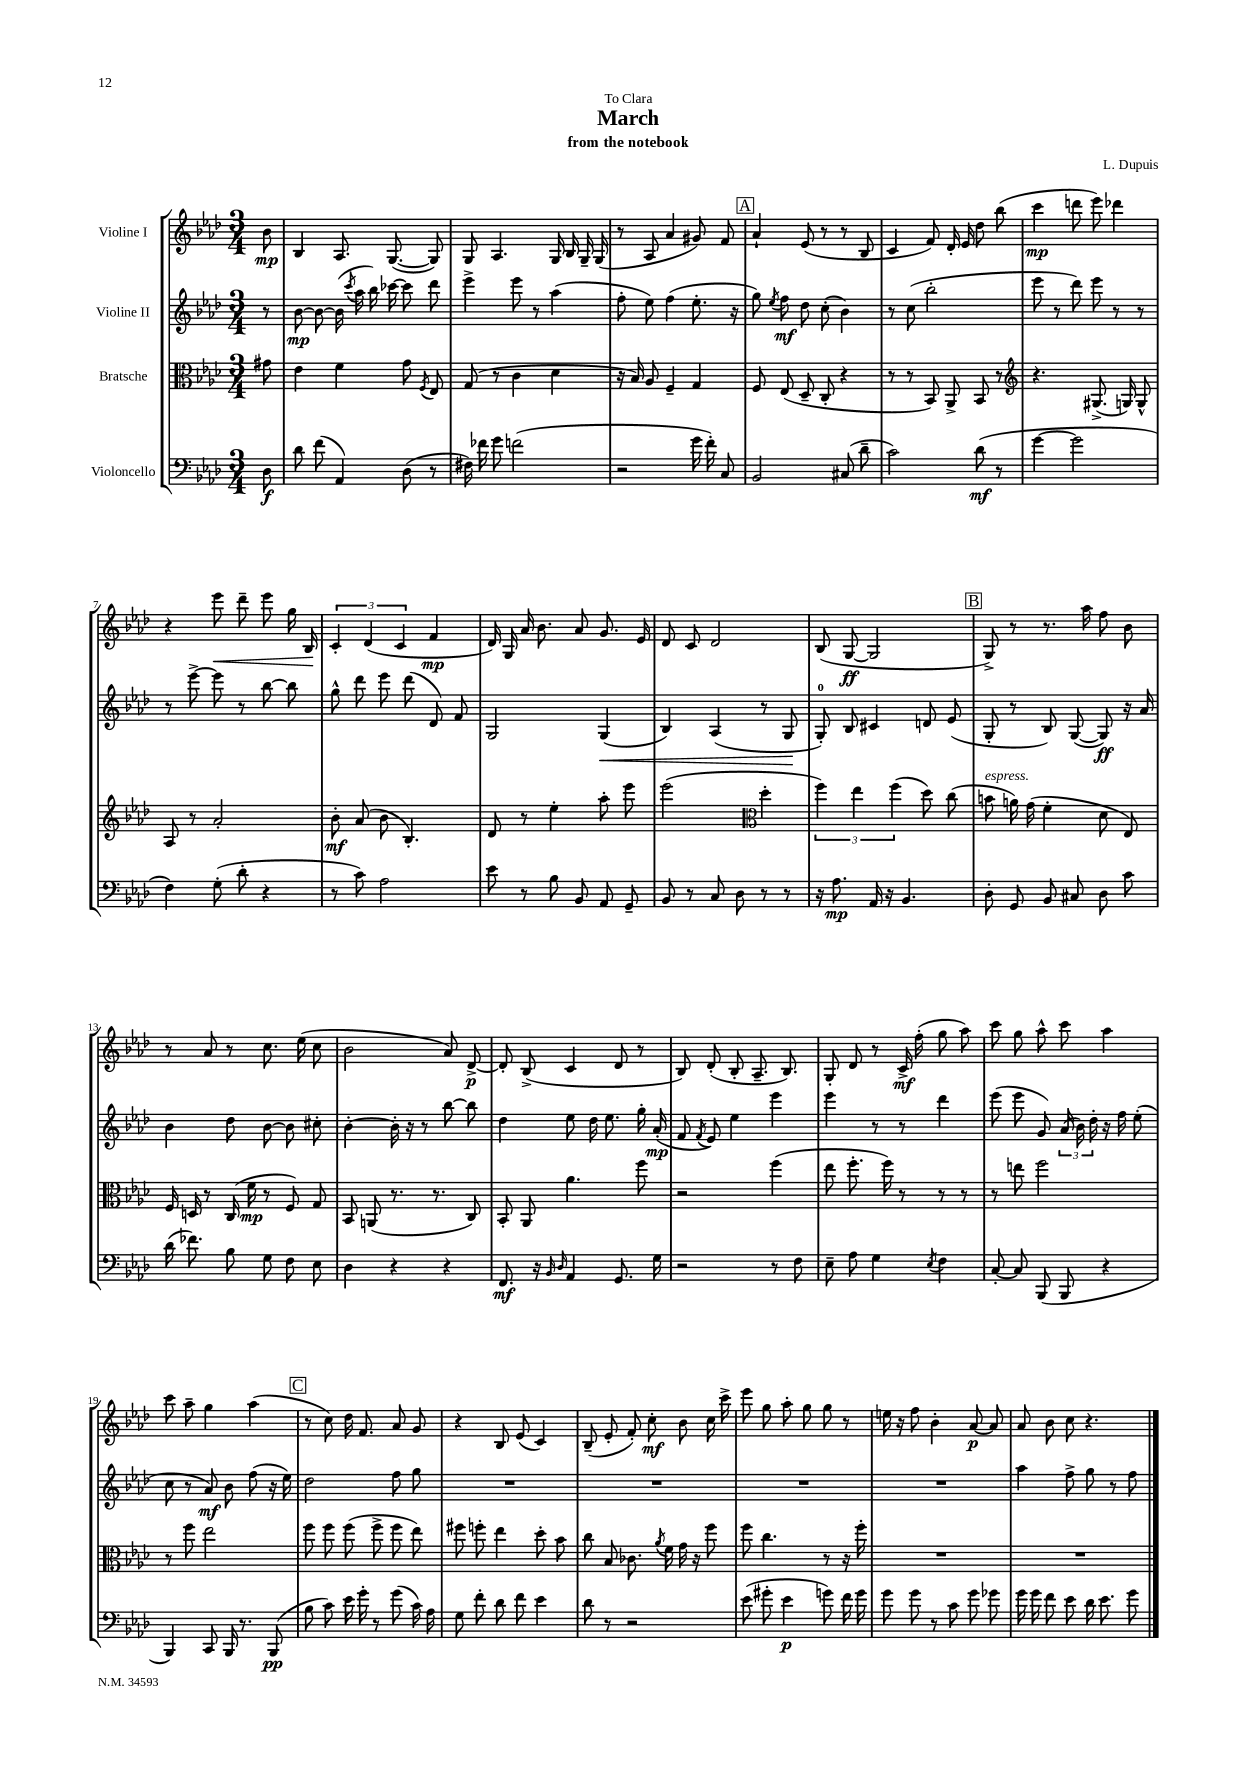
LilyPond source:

\header { title = "March" composer = "L. Dupuis" subtitle = "from the notebook" dedication = "To Clara" }
<<
\new StaffGroup <<
\new Staff = "s0" \with { instrumentName = "Violine I" } {
    \clef treble \key aes \major \numericTimeSignature \time 3/4 \partial 8
    \autoBeamOff bes'8\mp |
    bes4 aes8. g8.~( g8) |
    g8 aes4. g16 bes16 g16-- g16( |
    r8 aes8 aes'4 gis'8) f'8 |
    \mark \markup { \box "A" } aes'4-! ees'8( r8 r8 bes8 |
    c'4 f'8) des'16-. ees'16 des''8 bes''8( |
    c'''4\mp d'''8 ees'''8) des'''4 |
    r4 ees'''8\< des'''8-- ees'''8 g''16 bes16\! |
    \tuplet 3/2 { c'4-. des'4( c'4 } f'4\mp |
    des'16) g16 aes'16 bes'8. aes'8 g'8. ees'16 |
    des'8 c'8 des'2 |
    bes8( g8~\ff g2 |
    \mark \markup { \box "B" } g8->) r8 r8. aes''16 f''8 bes'8 |
    r8 aes'8 r8 c''8. ees''16( c''8 |
    bes'2 aes'8) des'8~->\p |
    des'8-. bes8->( c'4 des'8 r8 |
    bes8) des'8-.( bes8-. aes8.-- bes8.) |
    g8-. des'8 r8 c'16->\mf f''16-.( g''8 aes''8) |
    c'''8 g''8 aes''8-^ c'''8 aes''4 |
    c'''8 aes''8-- g''4 aes''4( |
    \mark \markup { \box "C" } r8 c''8) des''16 f'8. aes'8 g'8 |
    r4 bes8 ees'8( c'4) |
    bes8--( ees'8-. f'8-.) c''8-.\mf bes'8 c''16 c'''16-> |
    ees'''8 g''8 aes''8-. g''8 g''8 r8 |
    e''16 r16 f''8 bes'4-. aes'8~\p aes'8 |
    aes'8 bes'8 c''8 r4. \bar "|." |
}
\new Staff = "s1" \with { instrumentName = "Violine II" } {
    \clef treble \key aes \major \numericTimeSignature \time 3/4 \partial 8
    \autoBeamOff r8 |
    bes'8~\mp bes'8~ bes'16( \acciaccatura { c'''8 } aes''16 bes''16) ces'''16~ ces'''8 des'''8 |
    ees'''4-> ees'''8 r8 aes''4( |
    f''8-. ees''8) f''4( ees''8.-. r16 |
    \mark \markup { \box "A" } g''8) \acciaccatura { ees''8 } f''8\mf des''8 c''8-.( bes'4) |
    r8 c''8( bes''2-. |
    ees'''8 r8 des'''8) ees'''8 r8 r8 |
    r8 ees'''8~-> ees'''8 r8 bes''8~ bes''8 |
    g''8-^ des'''8 ees'''8 des'''8( des'8) f'8 |
    g2 g4\<( |
    bes4) aes4( r8 g8\! |
    g8-0-.) bes8 cis'4 d'8 ees'8( |
    \mark \markup { \box "B" } g8-. r8 bes8) g8~( g8\ff) r16 aes'16 |
    bes'4 des''8 bes'8~ bes'8 cis''8-. |
    bes'4~-. bes'16-. r16 r8 bes''8~ bes''8 |
    des''4 ees''8 des''16 ees''8. g''16-. aes'16-.\mp( |
    f'8 \acciaccatura { f'8 } ees'8) ees''4 ees'''4 |
    ees'''4 r8 r8 des'''4 |
    ees'''8( ees'''8 g'8) \tuplet 3/2 { aes'16( bes'16) des''16-. } r16 f''16 ees''8-.( |
    c''8 r8 aes'8\mf) bes'8 f''8( r16 ees''16) |
    \mark \markup { \box "C" } des''2 f''8 g''8 |
    R2. |
    R2. |
    R2. |
    R2. |
    aes''4 f''8-> g''8 r8 f''8 \bar "|." |
}
\new Staff = "s2" \with { instrumentName = "Bratsche" } {
    \clef alto \key aes \major \numericTimeSignature \time 3/4 \partial 8
    \autoBeamOff gis'8 |
    ees'4 f'4 g'8 \acciaccatura { f8 } ees8 |
    g8( r8 c'4 des'4 |
    r16 bes16) aes8 f4-- g4 |
    \mark \markup { \box "A" } f8 ees8( des8-- c8-. r4 |
    r8 r8 bes,8) aes,8-> bes,8 r8 |
    \clef treble r4. gis8.->( g16) g8-^ |
    aes8 r8 aes'2-. |
    bes'8-.\mf aes'8( bes'8 bes4.-.) |
    des'8 r8 ees''4-. aes''8-. ees'''8 |
    ees'''2( \clef alto des''4-. |
    \tuplet 3/2 { f''4) ees''4 f''4( } des''8) c''8( |
    \mark \markup { \box "B" } b'8^\markup { \italic "espress." } a'16) g'16( f'4-. des'8 ees8) |
    f16 d16 r8 c16( f'16\mp r8 f8) g8 |
    bes,8 a,8( r8. r8. c8) |
    bes,8-. aes,8 aes'4. f''8 |
    r2 f''4( |
    ees''8 f''8.-. f''16) r8 r8 r8 |
    r8 e''8 f''2 |
    r8 f''8 ees''2 |
    \mark \markup { \box "C" } f''8 f''8 f''8( f''8-> f''8 ees''8) |
    fis''8 f''8-. ees''4 des''8-. bes'8 |
    c''8 bes8 ces'8. \acciaccatura { aes'8 } f'16 g'16 r16 f''8 |
    f''8 c''4. r8 r16 f''16-. |
    R2. |
    R2. \bar "|." |
}
\new Staff = "s3" \with { instrumentName = "Violoncello" } {
    \clef bass \key aes \major \numericTimeSignature \time 3/4 \partial 8
    \autoBeamOff des8\f |
    des'8 f'8( aes,4) des8( r8 |
    fis16) fes'16 g'8 f'2( |
    r2 g'16 f'16-.) c8 |
    \mark \markup { \box "A" } bes,2 cis8( des'8-- |
    c'2) des'8\mf( r8 |
    g'4~ g'2 |
    f4) g8-.( des'8-. r4 |
    r8 c'8) aes2 |
    ees'8 r8 bes8 bes,8 aes,8 g,8-- |
    bes,8 r8 c8 des8 r8 r8 |
    r16 aes8.\mp aes,16 r16 bes,4. |
    \mark \markup { \box "B" } des8-. g,8 bes,8 cis8 des8 c'8 |
    des'16( fes'8.) bes8 g8 f8 ees8 |
    des4 r4 r4 |
    f,8.\mf r16 \grace { bes,16 des16 } aes,4 g,8. g16 |
    r2 r8 f8 |
    ees8-- aes8 g4 \acciaccatura { ees8 } f4 |
    c8~-. c8 bes,,8( bes,,8 r4 |
    bes,,4) c,8 bes,,16 r8. bes,,8\pp( |
    \mark \markup { \box "C" } bes8 c'8) ees'16 g'16-. r8 g'8( c'16) aes16 |
    g8 f'8-. des'8 f'8 ees'4 |
    des'8 r8 r2 |
    ees'8( gis'8-. ees'4\p g'8) f'16 g'16 |
    g'8 g'8 r8 c'8 g'8 ges'8 |
    g'16 g'16 f'8 ees'8 des'16 ees'8. g'8 \bar "|." |
}
>>
>>
